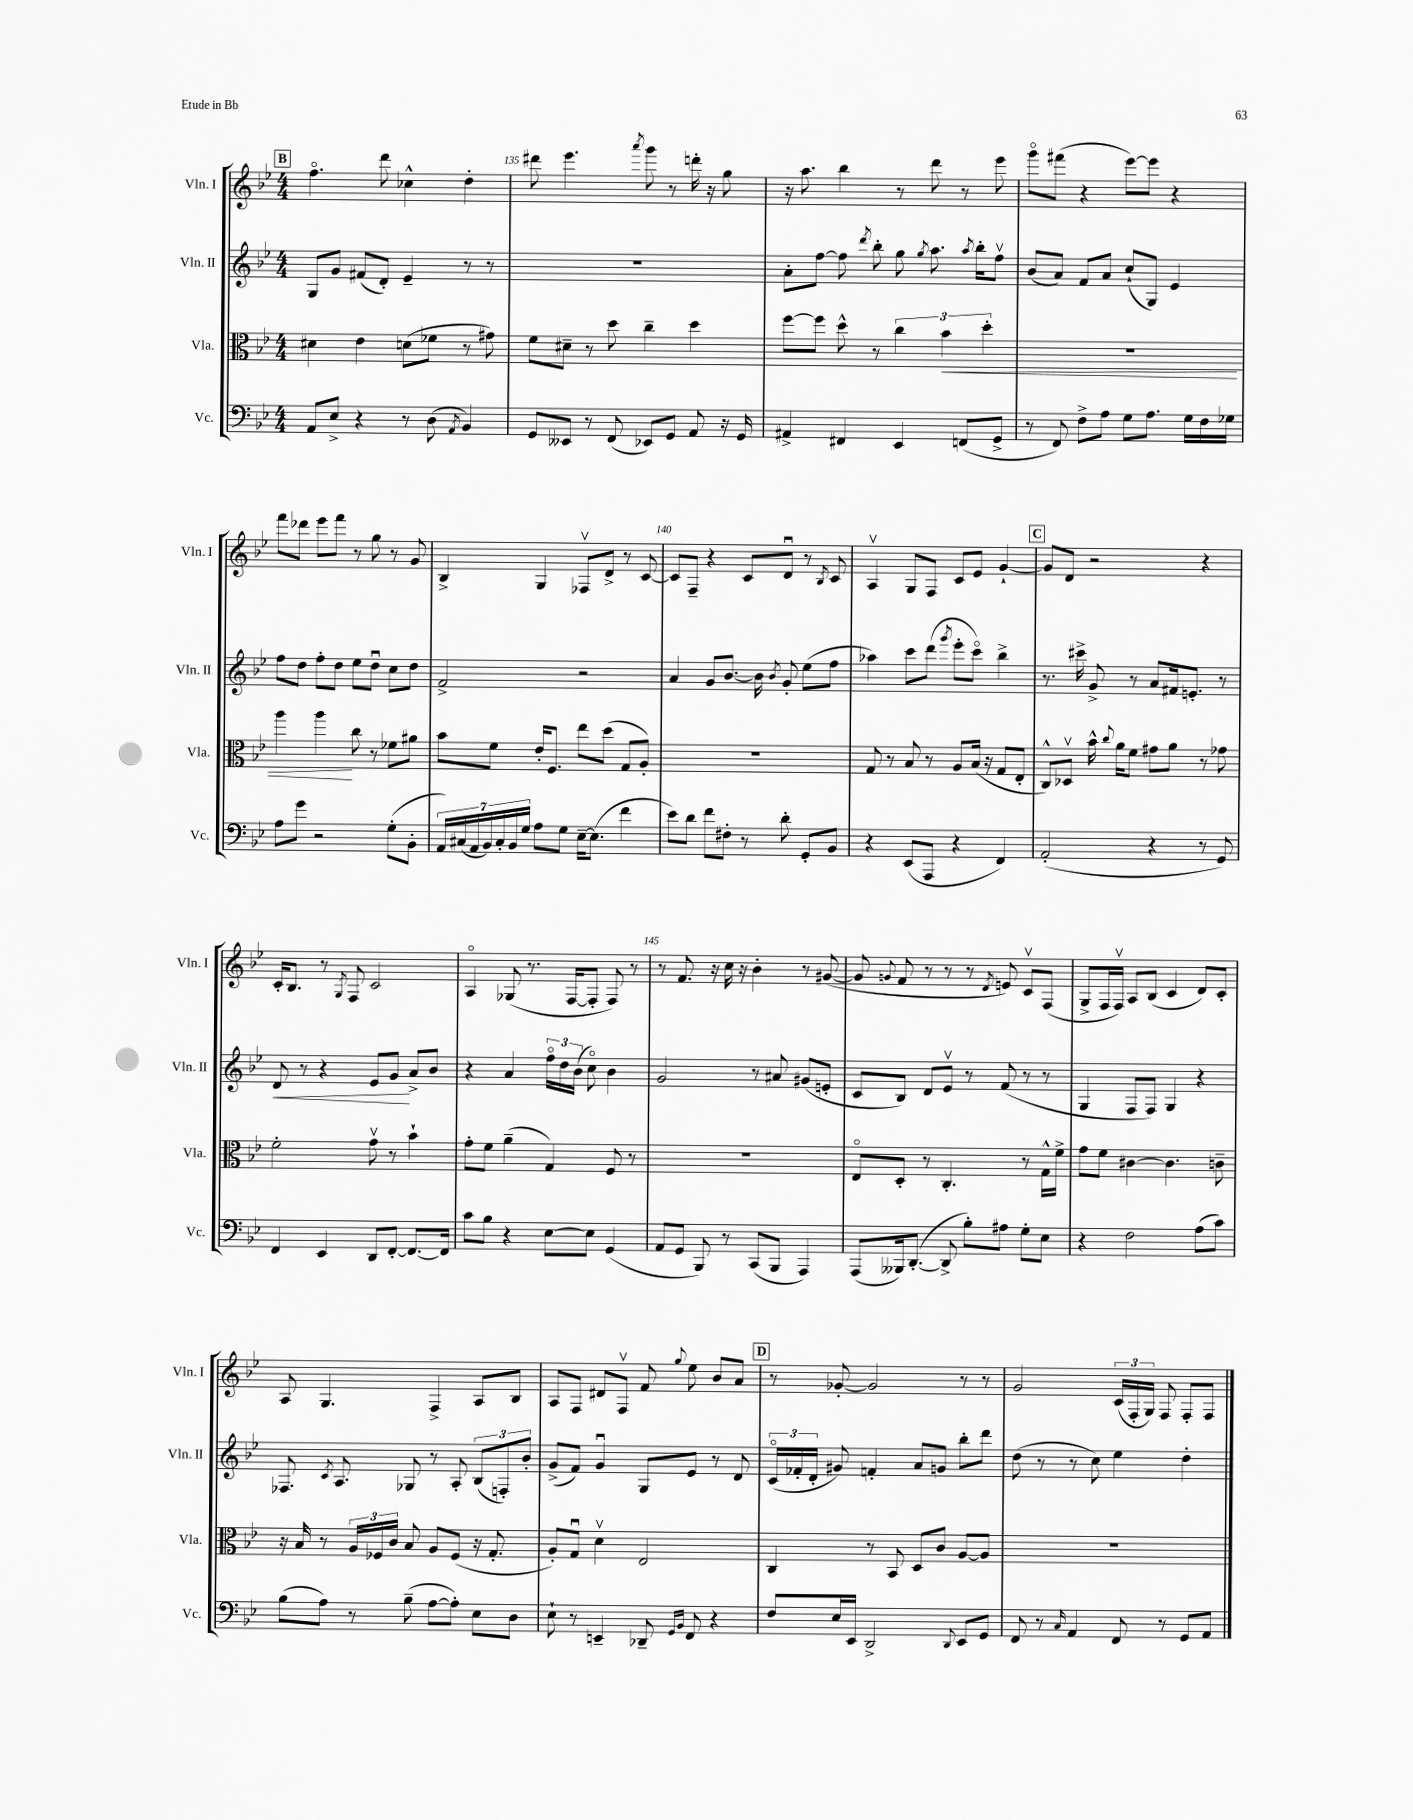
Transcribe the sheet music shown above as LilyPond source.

<<
\new StaffGroup <<
\new Staff = "s0" \with { instrumentName = "Vln. I" shortInstrumentName = "Vln. I" } {
    \clef treble \key bes \major \numericTimeSignature \time 4/4
    \autoBeamOff \mark \markup { \box "B" } f''4.\flageolet d'''8 ces''4-^ d''4-. |
    dis'''8 ees'''4. \acciaccatura { a'''8 } g'''8 r8 d'''16-. r16 g''8 |
    r16 a''8. bes''4 r8 d'''8 r8 ees'''8 |
    g'''8[\flageolet fis'''8]( r4 ees'''8[~) ees'''8] r4 |
    f'''8[ des'''8] ees'''8[ f'''8] r8 g''8 r8 g'8 |
    bes4-> g4 fes8[\upbow d'8]-> r8 c'8~ |
    c'8[ f8]-- r4 c'8[ d'8]\downbow r8 \acciaccatura { bes8 } c'8 |
    a4\upbow g8[ f8] c'8[ ees'8] g'4~-! |
    \mark \markup { \box "C" } g'8[ d'8] r2 r4 |
    c'16[-. bes8.] r8 \acciaccatura { g8 } f8 c'2 |
    a4\flageolet ges8( r8. f16[~ f8]-. f8) r8 |
    r8 f'8. r16 c''16 r16 bes'4-. r8 gis'8~( |
    gis'8 \appoggiatura { g'8 } f'8 r8 r8 r8 \acciaccatura { d'8 } e'8) c'8[\upbow f8]( |
    g8[-> f16 f16]\upbow) a8[ bes8]( c'4 d'8[) c'8]-. |
    a8 g4. f4-> a8[ bes8] |
    a8[ f8] dis'8[ f8]\upbow f'8 \appoggiatura { g''8 } ees''8 bes'8[ a'8] |
    \mark \markup { \box "D" } r8 ges'8~-. ges'2 r8 r8 |
    g'2 \tuplet 3/2 { c'16[( f16-. g16]) } f8 f8[-. f8] \bar "|." |
}
\new Staff = "s1" \with { instrumentName = "Vln. II" shortInstrumentName = "Vln. II" } {
    \clef treble \key bes \major \numericTimeSignature \time 4/4
    \autoBeamOff \mark \markup { \box "B" } g8[ g'8] fis'8[( d'8]-.) ees'4-- r8 r8 |
    R1 |
    a'8[-. f''8]~ f''8 \acciaccatura { d'''8 } bes''8-. g''8 \acciaccatura { g''8 } a''8. \acciaccatura { a''8 } bes''16[-. f''8]\upbow |
    bes'8[( a'8]) f'8[ a'8] c''8[-!( g8]) ees'4 |
    f''8[ d''8] f''8[-. d''8] ees''8[ d''8]\downbow c''8[ d''8] |
    f'2-> r2 |
    a'4 g'8[ bes'8.]~ bes'16 \acciaccatura { bes'8 } g'8-. ees''8[( f''8] |
    aes''4) c'''8[ d'''8]( \acciaccatura { g'''8 } ees'''8[-. c'''8]\flageolet) bes''4-> |
    \mark \markup { \box "C" } r8. cis'''16-> g'8-> r8 a'8[ fis'16 e'8.]-. r8 |
    d'8\< r8 r4 ees'8[ g'8]\! a'8[-> bes'8] |
    r4 a'4 \tuplet 3/2 { f''16[\flageolet d''16 bes'16]( } c''8\flageolet) bes'4 |
    g'2 r8 ais'8 gis'8[( e'8]-. |
    c'8[ bes8]) d'8[ ees'8]\upbow r8 f'8( r8 r8 |
    g4 f8[ f8]) g4 r4 |
    fes8. \acciaccatura { c'8 } a8. ges8 r8 a8-. \tuplet 3/2 { bes8[( f8-.) bes'8]-. } |
    g'8[->( f'8]) g'4\downbow g8[ ees'8] r8 d'8 |
    \mark \markup { \box "D" } \tuplet 3/2 { c'16[\flageolet( fes'16-. d'16]-. } gis'8) f'4-. a'8[ g'8] bes''8[-. d'''8] |
    d''8( r8 r8 c''8) ees''4 d''4-. \bar "|." |
}
\new Staff = "s2" \with { instrumentName = "Vla." shortInstrumentName = "Vla." } {
    \clef alto \key bes \major \numericTimeSignature \time 4/4
    \autoBeamOff \mark \markup { \box "B" } dis'4 ees'4 d'8[( fes'8] r8 gis'8) |
    f'8[ dis'8]-- r8 d''8 c''4-- d''4 |
    f''8[~ f''8] d''8-^ r8 \tuplet 3/2 { c''4 bes'4\< d''4-. } |
    R1 |
    a''4 a''4\! c''8 r8 fes'8[ ais'8] |
    bes'8[ f'8] ees'16[-. f8.] ees''8[ d''8]( g8[ a8]-.) |
    R1 |
    g8 r8 bes8 r8 a8[ bes16]( r16 g8[ ees8]-. |
    \mark \markup { \box "C" } c8[-^) des8]\upbow bes'16-^ \appoggiatura { c''8 } a'16[ f'8] gis'8[ a'8] r8 ges'8 |
    f'2-. g'8\upbow r8 bes'4-! |
    g'8[-. f'8] a'4--( g4) f8 r8 |
    R1 |
    ees8[\flageolet d8]-. r8 c4.-. r8 g16[-^ f'16]-> |
    g'8[ f'8] cis'4~ cis'4. c'8-- |
    r16 bes16 r8 \tuplet 3/2 { a16[ fes16 c'16] } bes8 a8[ fes8]( r16 g8.-. |
    a8[-.) g8]\downbow d'4\upbow ees2 |
    \mark \markup { \box "D" } c4 r8 bes,8 d8[ c'8] a8[~ a8] |
    R1 \bar "|." |
}
\new Staff = "s3" \with { instrumentName = "Vc." shortInstrumentName = "Vc." } {
    \clef bass \key bes \major \numericTimeSignature \time 4/4
    \autoBeamOff \mark \markup { \box "B" } a,8[ ees8]-> r4 r8 d8( \acciaccatura { a,8 } bes,4) |
    g,8[ eeses,8] r8 f,8( ees,8[) g,8] a,8 r16 g,16 |
    ais,4-> fis,4 ees,4 f,8[( g,8]-> |
    r8 f,8) f8[-> a8] g8[ a8.] g16[ f16 ges16] |
    a8[ g'8] r2 g8[-.( bes,8]-. |
    \tuplet 7/4 { a,16[) cis16( a,16 bes,16) cis16-. bes,16 g16] } a8[ g8] ees16[~-- ees8.]( f'4 |
    ees'8[) d'8] f'8[ fis8]-. r8 d'8-. g,8[-. bes,8] |
    r4 ees,8[( a,,8] r4 f,4) |
    \mark \markup { \box "C" } a,2-.( r4 r8 g,8) |
    f,4 ees,4 d,8[ f,8]~-. f,8.[~ f,16] |
    c'8[ bes8] r4 ees8[~ ees8] g,4( |
    a,8[ g,8] bes,,8) r8 c,8[( bes,,8] a,,4) |
    a,,8[( beses,,16) d,8.]~-.( d,8-> bes8[-.) ais8] g8[-. ees8] |
    r4 f2 a8[( c'8]) |
    bes8[( a8]) r8 bes8--( a8[~ a8]-.) ees8[ d8] |
    ees8-! r8 e,4-- des,8-- \grace { g,16[ bes,16] } f,8 r4 |
    \mark \markup { \box "D" } f8[ ees16 ees,16] d,2-> \appoggiatura { d,8 } ees,8[ g,8] |
    f,8 r8 \grace { c16 } a,4 f,8 r8 g,8[ a,8] \bar "|." |
}
>>
>>
\layout { \context { \Score currentBarNumber = #134 \override BarNumber.break-visibility = ##(#f #t #t) barNumberVisibility = #(every-nth-bar-number-visible 5) } }
